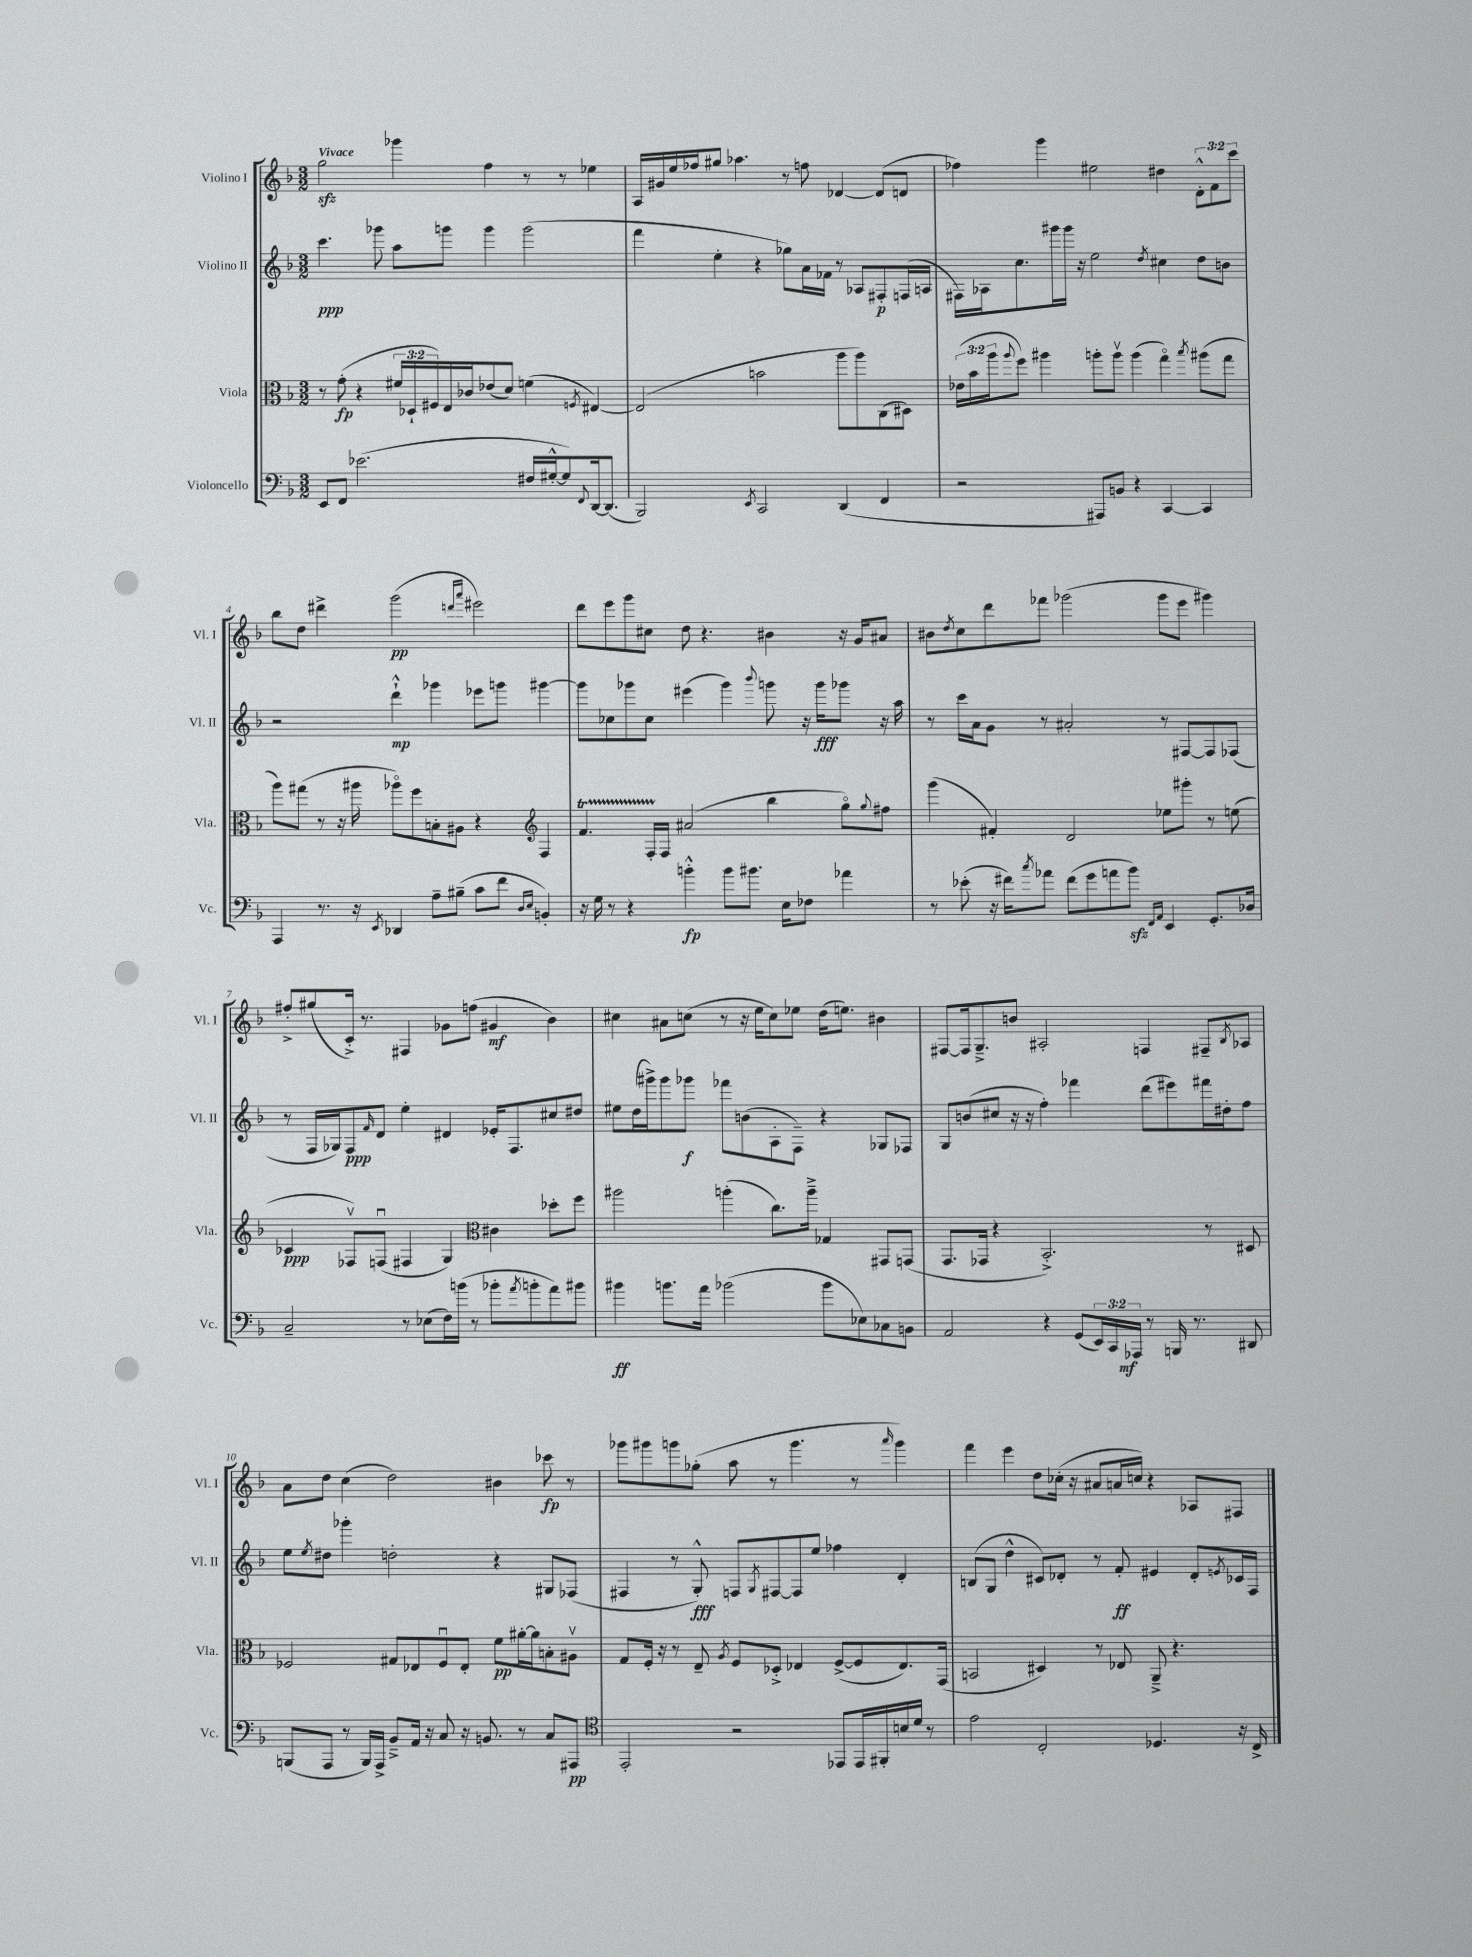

**kern	**kern	**kern	**kern
*staff4	*staff3	*staff2	*staff1
*clefF4	*clefC3	*clefG2	*clefG2
*k[b-]	*k[b-]	*k[b-]	*k[b-]
*M3/2	*M3/2	*M3/2	*M3/2
8EE	8r	4.ccc	2gg
8FF	(8g'	.	.
(2.e-	4r	.	.
.	.	8ggg-	.
.	24f#	8aa	4ggg-
.	24D-`	.	.
.	24F#)	.	.
.	16E	8ggg	.
.	16c-	.	.
.	(8e-	4ggg	4ff
.	8d)	.	.
16F#	(4f	(2ggg	8r
[16G#'^^	.	.	.
8G#])	.	.	8r
8qqFF	8qF	.	.
[16DD	[4E#)	.	4ee-
(8.DD]	.	.	.
=	=	=	=
2BBB-)	(2E#]	4fff	16A
.	.	.	16g#
.	.	.	16ee
.	.	.	16ff-
.	.	4ee'	8gg#
.	.	.	4.aa-
8qEE	.	.	.
2CC	2b	4r	.
.	.	8gg-)	8r
.	.	16a	8ff
.	.	16f-	.
(4DD	8aa	8r	[4d-
.	8aa)	8A-	.
4FF	(8C	8F#'	(8d-]
.	8D#)	(16F	8d
.	.	16A	.
=	=	=	=
2r	(24e-	16F#)	4ff-)
.	24b-	.	.
.	.	16A-	.
.	24aa	.	.
.	8qqaa	.	.
.	8ff)	8.cc	.
.	4aa#	.	4ggg
.	.	16ggg#	.
.	.	16ggg#	.
.	.	16r	.
8AAA#)	8aa'	2ee	2ee#
8BB	8aav	.	.
4r	(4aa	.	.
.	.	8qdd	.
[4CC	4ggo)	4cc#	4dd#
.	8qbb-	.	.
4CC]	(8aa#	8dd	12d'^^
.	.	.	12f
.	8gg	8b	.
.	.	.	12ccc
=	=	=	=
4AAA	8aa)	2r	8bb-
.	(8gg#	.	8dd
8.r	8r	.	4ddd#^
.	16r	.	.
16r	16aa#	.	.
8qEE	.	.	.
4DD-	8aa-o)	4ddd`^^	(2ggg
.	8ff	.	.
8A~	8B'	4ggg-	.
(8B#~	8A#	.	.
.	.	.	16qqddd
.	.	.	16qqaaa
8c	4r	8eee-	2eee#)
8f	.	8ggg	.
*	*clefG2	*	*
16qqD	.	.	.
16qqE	.	.	.
4BB')	4F	[4ggg#	.
=	=	=	=
16r	4.f	8ggg#]	8ddd
16G	.	.	.
8r	.	8cc-	8eee
4r	.	8ggg-	8ggg
.	16F'	8cc-	8cc#
.	16F	.	.
4b'^^	(2a#	(4eee#	8dd
.	.	.	4.r
8b	.	4ggg-)	.
8.b#	.	.	.
.	.	8qqbbb-	.
.	4bb-	8ggg	4b#
16E	.	.	.
8F-	.	16r	.
.	.	16ggg	.
4a-	8ggo)	8ggg-	16r
.	.	.	16g
.	8qqgg	.	.
.	8ff#	16r	8a#
.	.	16aa	.
=	=	=	=
8r	(4ggg	8r	8b#
.	.	.	8qdd
(8e-'	.	16ccc	8cc
.	.	16a	.
16r	4f#')	8g	8ddd
16f#)	.	.	.
8qcc	.	.	.
8a-	.	8r	8fff-
(8f#	2d	2a#'	(2ggg-
8g	.	.	.
8a	.	.	.
8b-)	.	.	.
16qqFF	.	.	.
16qqAA	.	.	.
4EE	8ee-	8r	8ggg-
.	8ggg#'	[8F#	8eee
8.GG'	8r	8F#]	4ggg#)
.	(8ee	(8F-	.
16D-	.	.	.
=	=	=	=
2C~	4c-	8r	8ff#'^
.	.	16F	(8gg#
.	.	16G-)	.
.	8F-v)	8F	16c'^)
.	.	.	8.r
.	.	16qqf	.
.	(8Fu	8d	.
8r	4F#	4ee'	4F#
(8E-	.	.	.
16F)	4G)	4d#	8g-
(16b	.	.	.
8r	.	.	(8ff
*	*clefC3	*	*
8b-'	4c#	16e-'	4g#
.	.	8.F	.
8qa	.	.	.
8b'	.	.	.
8a)	8dd-'	8cc#	4b-)
8b#	8ff	8dd#	.
=	=	=	=
4b#	2aa#	8ee#	4cc#
.	.	(16dd	.
.	.	16ggg#^)	.
8.b	.	8ggg#	8a#
.	.	8ggg-	(8cc
16a	.	.	.
(2b-	(4aa'	8fff-	8r
.	.	(8b	16r
.	.	.	16ee
.	8.cc)	8A'	8cc)
.	.	8F~)	8ee-
.	16aa~^	.	.
8b-	4G-	4r	(16dd
.	.	.	8.ee)
8E-)	.	.	.
8C-	8GG#	8G-	4b#
8BB	(8GG	8F-	.
=	=	=	=
2AA	8.GG	8G	[8F#
.	.	(8b	16F#]
.	16GG-	.	8.G~^
.	4r	8cc#	.
.	.	16r	8b
.	.	16r	.
4r	2.BB-'^)	4ff')	2A#'
(8GG	.	4fff-	.
24EE)	.	.	.
24CC	.	.	.
24AAA-	.	.	.
8r	.	(8ddd	4F
16BBB	.	8eee#)	.
8.r	.	.	.
.	8r	16fff#	8F#~
.	.	16dd#'	.
.	.	.	8qB-
8DD#	8D#	8ff	8A-
=	=	=	=
(8BBB	2F-	8ee	8a
.	.	8qee	.
8AAA	.	8dd#	8dd
8r	.	4ggg-'	(4cc
16BBB)	.	.	.
16AAA^	.	.	.
8BB-~^	8G#	2dd'	2dd)
16AA	8E-	.	.
16r	.	.	.
8C	8F-u	.	.
16r	8E-'	.	.
8.BB	.	.	.
.	8f	4r	4b#
8r	[16a#'	.	.
.	16a#]	.	.
8C	8B'	8G#	8ccc-
8AAA#	8A#v	(8F-	8r
=	=	=	=
*clefC4	*	*	*
2EE'	8G	4F#	8ggg-
.	16F'	.	8ggg#
.	16r	.	.
.	8r	8r	8ggg
.	8E~	8G'^^)	(8gg-'
.	8qA	.	.
2r	8F	8F	8aa
.	.	8qG	.
.	8D-'^	[8F#	8r
.	4E-	8F#]	4.ggg
.	.	8ee	.
8EE-	([8F^	4ff-	.
16EE-	8F]	.	8r
16FF#'	.	.	.
.	.	.	16qqaaa
16B	8.E-)	4d'	4ggg)
16d	.	.	.
8r	.	.	.
.	(16GG	.	.
=	=	=	=
2e	2BB	(8B	4fff
.	.	8G	.
.	.	4dd^^	4eee
2C'	4D#)	8c#)	8dd
.	.	8d-'	(16cc-'
.	.	.	16r
.	8r	8r	8a#
.	8E-	8f'	16a
.	.	.	16cc)
4.D-	8AA~^	4e#	4r
.	4.r	.	.
.	.	8d-'	8A-
.	.	8qe	.
16r	.	16c-	8F#
16C^	.	16F	.
==	==	==	==
*-	*-	*-	*-
